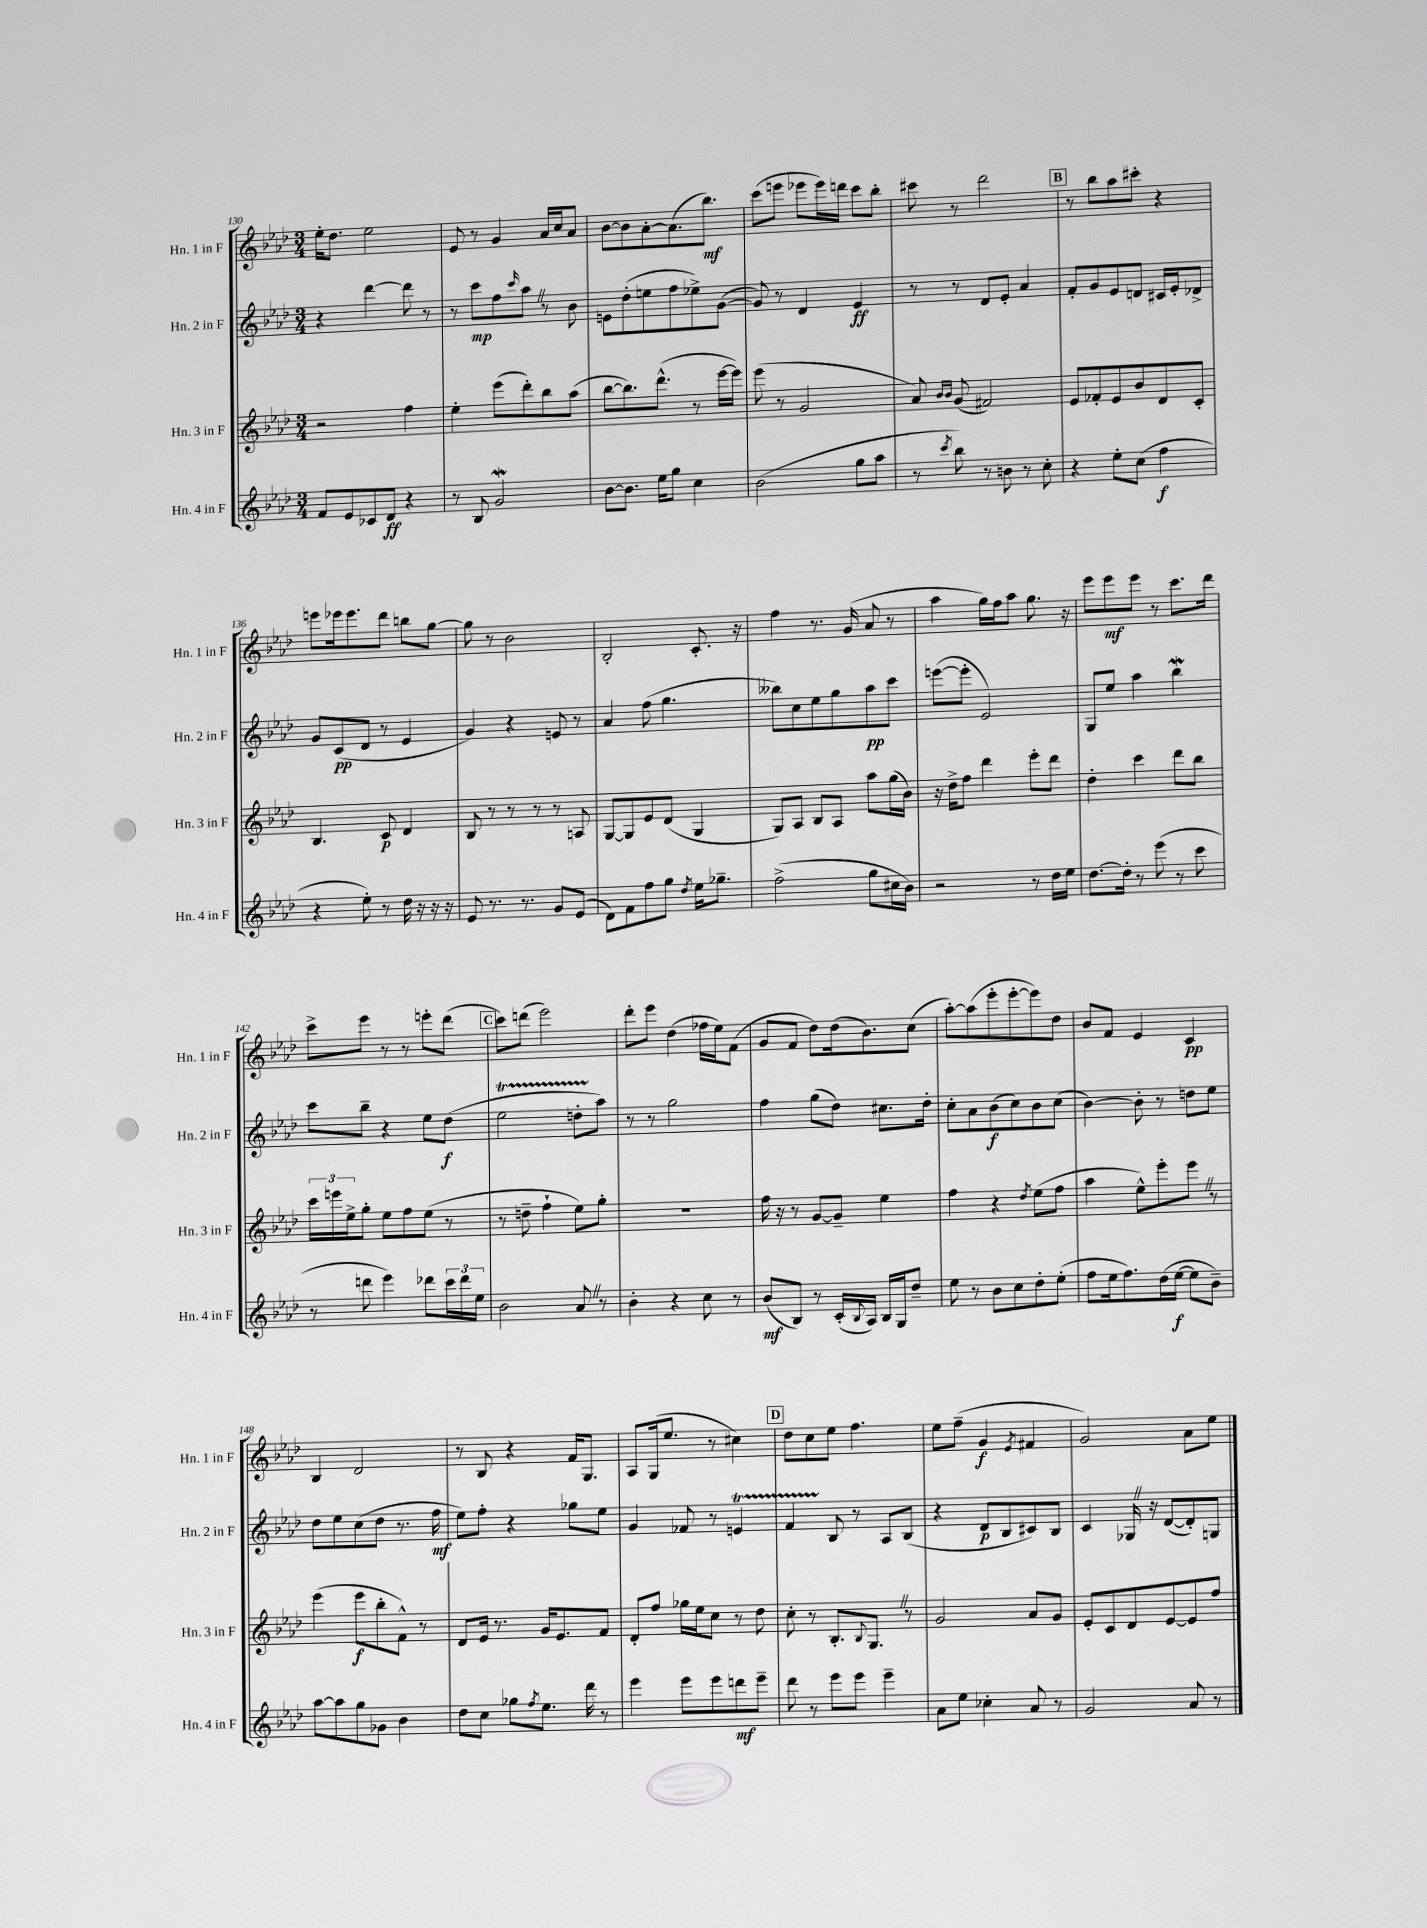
<<
\new StaffGroup <<
\new Staff = "s0" \with { instrumentName = "Hn. 1 in F" shortInstrumentName = "Hn. 1 in F" } {
    \clef treble \key aes \major \numericTimeSignature \time 3/4
    ees''16-. des''8. ees''2 |
    ees'8 r8 g'4 aes'16 c''16 aes'8 |
    bes'8~ bes'8 aes'8~-. aes'8.( bes''8.\mf) |
    c'''8( e'''8 ees'''8 ees'''16) d'''16 c'''8 bes''8-. |
    cis'''8 r8 des'''2 |
    \mark \markup { \box "B" } r8 bes''8 aes''8 cis'''8-. r4 |
    e'''8 ees'''16 ees'''8. des'''8 b''8 g''8~ |
    g''8 r8 bes'2 |
    bes2-. c'8.-. r16 |
    f''4 r8. g'16( aes'8 r8 |
    aes''4 g''16) f''16 aes''8 g''8. r16 |
    ees'''8 ees'''8\mf ees'''8 r8 c'''8. des'''16 |
    c'''8-> ees'''8 r8 r8 e'''8-. des'''8( |
    \mark \markup { \box "C" } c'''8) d'''8( ees'''2) |
    des'''8-. ees'''8 des''4( fes''16 ees''16) f'8( |
    g'8 f'8 des''8) des''16( bes'8.) c''8( |
    aes''8~-.) aes''8( ees'''8-. ees'''8~-. ees'''8) des''8 |
    bes'8 f'8 ees'4 c'4\pp |
    bes4 des'2 |
    r8 bes8 r4 f'16 g8. |
    aes8 g16( ees''8. r8 cis''4) |
    \mark \markup { \box "D" } des''8 c''8 ees''8 f''4. |
    ees''8 f''8--( g'4\f \acciaccatura { ees'8 } fis'4 |
    g'2) aes'8 ees''8 \bar "|." |
}
\new Staff = "s1" \with { instrumentName = "Hn. 2 in F" shortInstrumentName = "Hn. 2 in F" } {
    \clef treble \key aes \major \numericTimeSignature \time 3/4
    r4 des'''4~ des'''8 r8 |
    r8 c'''8\mp f''8 \grace { c'''16 } aes''8 \once \override BreathingSign.text = \markup { \musicglyph "scripts.caesura.straight" } \breathe r8 bes'8 |
    e'8 des''8-.( e''8 f''8 ees''8->) g'8~( |
    g'8) r8 des'4 ees'4\ff |
    r8 r8 des'8 ees'8-. aes'4 |
    \mark \markup { \box "B" } f'8-. g'8 ees'8 d'8 cis'16 ees'16-. des'8-> |
    g'8 c'8\pp( des'8 r8 ees'4 |
    g'4) r4 e'8 r8 |
    aes'4 f''8( g''4. |
    beses''8) c''8 ees''8 g''8 aes''8\pp c'''8 |
    e'''8~( e'''8-. ees'2) |
    g8 ees''8 aes''4 bes''4\mordent |
    c'''8 bes''8-- r4 ees''8 des''8\f( |
    \mark \markup { \box "C" } ees''2\startTrillSpan d''8-. aes''8\stopTrillSpan) |
    r8 r8 g''2 |
    f''4 g''8( des''8) cis''8. des''16-. |
    c''8-. aes'8 bes'8\f( c''8) bes'8 c''8( |
    bes'4~) bes'8-. r8 d''8 ees''8 |
    des''8 ees''8 c''8( des''8 r8. f''16\mf |
    ees''8) f''8-. r4 ges''8 ees''8 |
    g'4 fes'8 r8 e'4\startTrillSpan |
    \mark \markup { \box "D" } f'4 bes8\stopTrillSpan r8 aes8 bes8( |
    r4 des'8\p bes8 cis'8) bes8 |
    c'4 ges16 \once \override BreathingSign.text = \markup { \musicglyph "scripts.caesura.straight" } \breathe r16 des'8~( des'8-.) g8 \bar "|." |
}
\new Staff = "s2" \with { instrumentName = "Hn. 3 in F" shortInstrumentName = "Hn. 3 in F" } {
    \clef treble \key aes \major \numericTimeSignature \time 3/4
    r2 f''4 |
    ees''4-. ees'''8( des'''8-.) bes''8 aes''8( |
    bes''8~ bes''8.) des'''8.-^( r8 ees'''16~ ees'''16) |
    ees'''8( r8 g'2 |
    aes'8) \grace { bes'16 bes'16 } g'8( fis'2) |
    \mark \markup { \box "B" } ees'8 fes'8-. ees'8 bes'8 des'8 c'8-. |
    bes4. c'8\p des'4 |
    bes8 r8 r8 r8 r8 a8 |
    g8~ g8 ees'8 des'8( g4 |
    g8) aes8 bes8 aes8 aes''8 g''16( bes'16) |
    r16 des''16-> f''8 des'''4 ees'''8-. des'''8 |
    des''4-. c'''4 des'''8 bes''8 |
    \tuplet 3/2 { c'''16 e'''16 ees''16-> } g''8-. ees''8 f''8 ees''8( r8 |
    \mark \markup { \box "C" } r8 d''8-- f''4-! ees''8) g''8-. |
    R2. |
    f''16 r16 r8 g'8~ g'8-- ees''4 |
    f''4 r4 \acciaccatura { des''8 } ees''8( f''8 |
    aes''4 ees''8-^) ees'''8-. ees'''8 \once \override BreathingSign.text = \markup { \musicglyph "scripts.caesura.straight" } \breathe r8 |
    ees'''4( ees'''8\f bes''8-. f'8-^) r8 |
    des'8 ees'16 r8. g'16 ees'8. f'8 |
    des'8-. f''8 ges''16 ees''16 c''8 r8 des''8 |
    \mark \markup { \box "D" } c''8-. r8 bes8.-. \appoggiatura { bes8 } g8. \once \override BreathingSign.text = \markup { \musicglyph "scripts.caesura.straight" } \breathe r8 |
    g'2 aes'8 g'8 |
    ees'8-. c'8 des'8 ees'8~ ees'8 f''8 \bar "|." |
}
\new Staff = "s3" \with { instrumentName = "Hn. 4 in F" shortInstrumentName = "Hn. 4 in F" } {
    \clef treble \key aes \major \numericTimeSignature \time 3/4
    f'8 ees'8 ces'8 des'8\ff r4 |
    r8 bes8 g'2\mordent |
    bes'8~ bes'8. ees''16 g''8 c''4 |
    bes'2( g''8 aes''8 |
    r8 \acciaccatura { c'''8 } bes''8) r8 b'8 r8 c''8-. |
    \mark \markup { \box "B" } r4 ees''8-. c''8( f''4\f |
    r4 ees''8-.) r8 des''16 r16 r16 r16 |
    ees'8 r8. r8. g'8 ees'8( |
    des'8) f'8 f''8 g''8 \acciaccatura { des''8 } ees''16 ges''8.-- |
    f''2->( g''8 cis''16 bes'16) |
    r2 r8 des''16 ees''16 |
    des''8.~ des''16-. r8 ees'''8( r8 c'''8 |
    r8 d'''8 ees'''4) des'''8 \tuplet 3/2 { c'''16 des'''16 ees''16 } |
    \mark \markup { \box "C" } bes'2 aes'8 \once \override BreathingSign.text = \markup { \musicglyph "scripts.caesura.straight" } \breathe r8 |
    bes'4-. r4 c''8 r8 |
    bes'8\mf( bes8) r8 c'16-.( \appoggiatura { bes8 } aes16) bes16 g16 des''8-- |
    ees''8 r8 bes'8 c''8 des''8-. ees''8-.( |
    f''8 ees''16 f''8.) des''16( ees''16~\f ees''8 bes'8--) |
    aes''8~ aes''8 g''8 ges'8 bes'4 |
    des''8 c''8 ges''8 \acciaccatura { f''8 } ees''8. des'''16 r8 |
    ees'''4 ees'''8 ees'''8 d'''8\mf ees'''8-- |
    \mark \markup { \box "D" } des'''8 r8 ees'''8 ees'''8 ees'''4-- |
    aes'8 ees''8 ces''4-. aes'8 r8 |
    g'2 aes'8 r8 \bar "|." |
}
>>
>>
\layout { \context { \Score currentBarNumber = #130 } }
